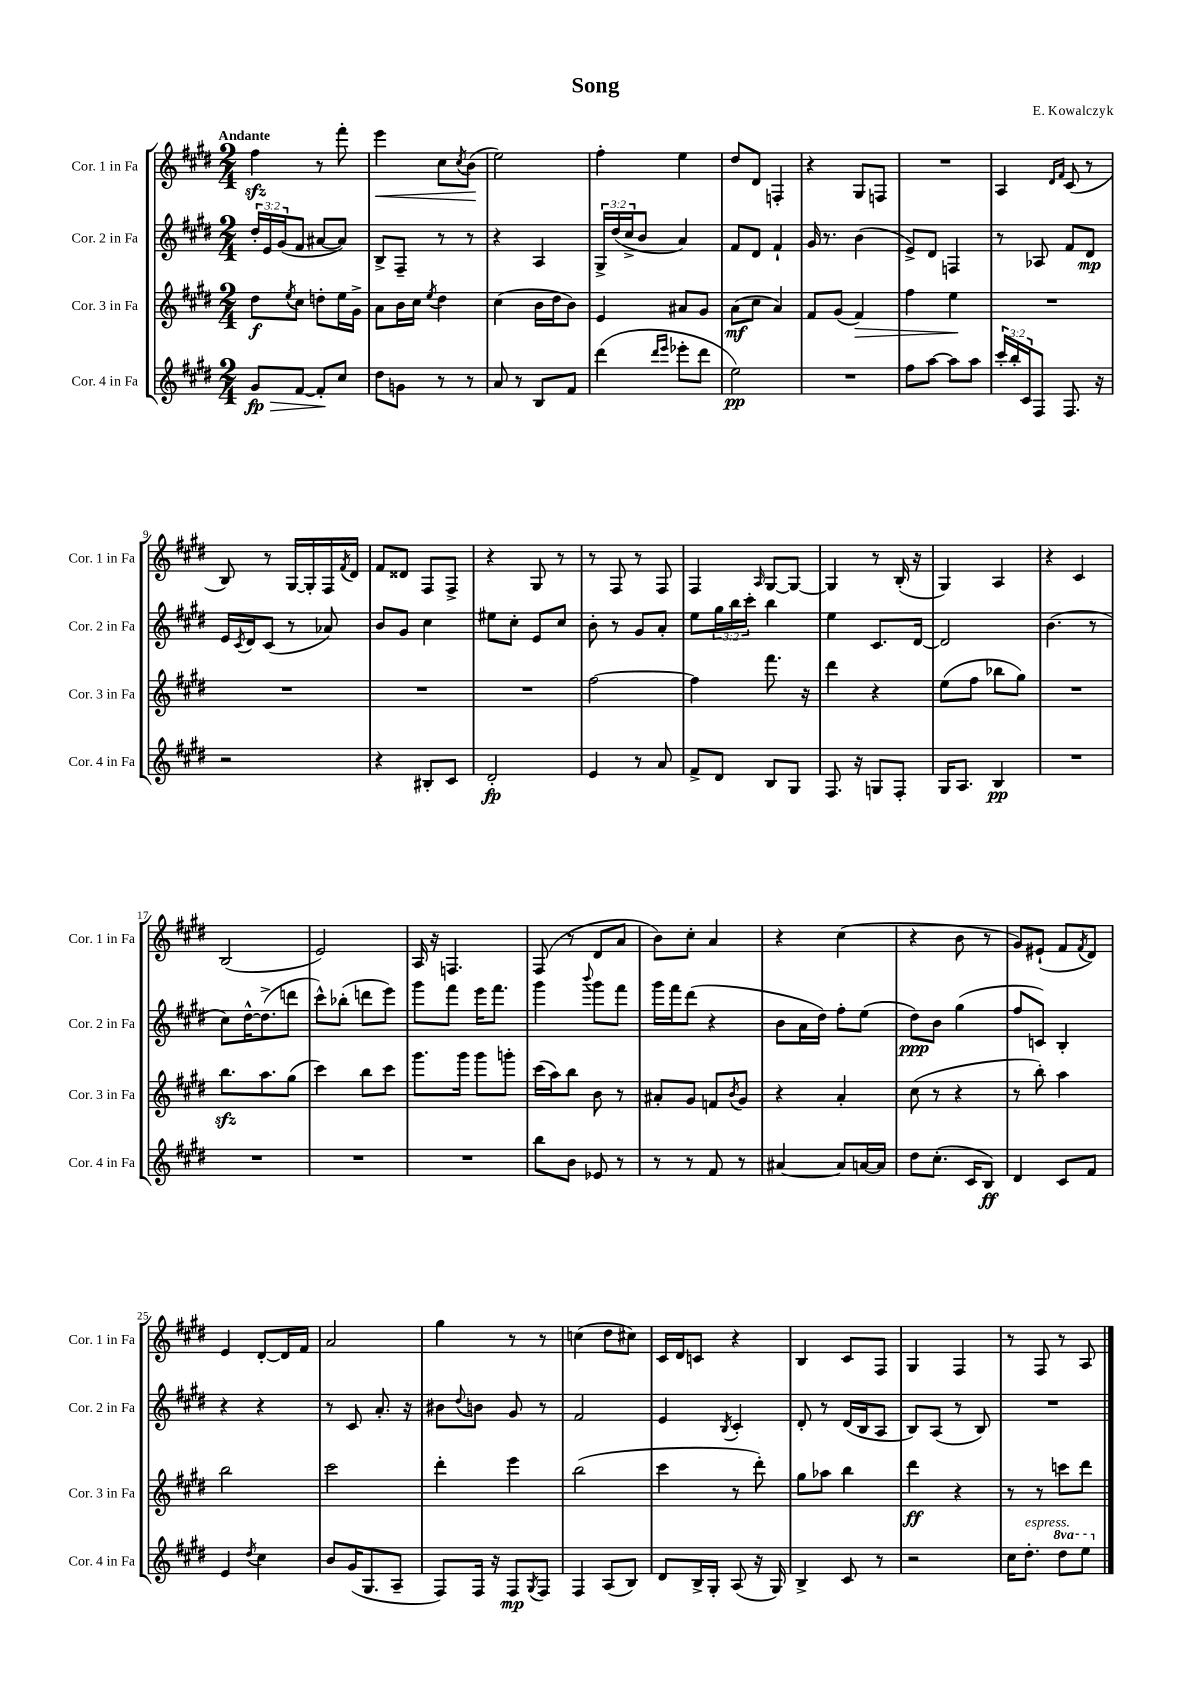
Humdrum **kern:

**kern	**dynam	**kern	**dynam	**kern	**dynam	**kern	**dynam
*part4	*part4	*part3	*part3	*part2	*part2	*part1	*part1
*staff4	*staff4	*staff3	*staff3	*staff2	*staff2	*staff1	*staff1
*I"Cor. 4 in Fa	*	*I"Cor. 3 in Fa	*	*I"Cor. 2 in Fa	*	*I"Cor. 1 in Fa	*
*I'Cor. 4 in Fa	*	*I'Cor. 3 in Fa	*	*I'Cor. 2 in Fa	*	*I'Cor. 1 in Fa	*
*clefG2	*	*clefG2	*	*clefG2	*	*clefG2	*
*k[f#c#g#d#]	*	*k[f#c#g#d#]	*	*k[f#c#g#d#]	*	*k[f#c#g#d#]	*
*M2/4	*	*M2/4	*	*M2/4	*	*M2/4	*
=1	=1	=1	=1	=1	=1	=1	=1
!	!	!	!	!	!	!LO:TX:a:B:t=Andante	!
!	!LO:HP:b	!	!	!	!	!	!
8g#/L	> fp	8dd#\L	f	24dd#'/LL	.	4ff#zz\	.
.	.	.	.	24e/	.	.	.
.	.	.	.	(24g#/J	.	.	.
.	.	8qee/	.	.	.	.	.
[8f#/J	.	8cc#\J	.	8f#/J	.	.	.
8f#'/L]	.	8ddn'\L	.	[8a#X/L	.	8r	.
8cc#/J	]	16ee\L	.	8a#/J])	.	8fff#'\	.
.	.	16g#^\JJ	.	.	.	.	.
=2	=2	=2	=2	=2	=2	=2	=2
!	!	!	!	!	!	!	!LO:HP:b
8dd#\L	.	8a\L	.	8B^/L	.	4eee\	<
8gn\J	.	16b\L	.	8F#~/J	.	.	.
.	.	16cc#\JJ	.	.	.	.	.
.	.	8qee/	.	.	.	.	.
8r	.	4dd#\	.	8r	.	8cc#\L	.
.	.	.	.	.	.	8qcc#/	.
8r	.	.	.	8r	.	(8b\J	.
.	.	.	.	.	.	.	[
=3	=3	=3	=3	=3	=3	=3	=3
8a/	.	(4cc#\	.	4r	.	2ee\)	.
8r	.	.	.	.	.	.	.
8B/L	.	16b\LL	.	4A/	.	.	.
.	.	16dd#\J	.	.	.	.	.
8f#/J	.	8b\J)	.	.	.	.	.
=4	=4	=4	=4	=4	=4	=4	=4
(4ddd#\	.	4e/	.	24G#^/LL	.	4ff#'\	.
.	.	.	.	(24dd#/	.	.	.
.	.	.	.	24cc#^/J	.	.	.
.	.	.	.	8b/J	.	.	.
16qqddd#/LL	.	.	.	.	.	.	.
16qqeee/JJ	.	.	.	.	.	.	.
8eee-X'\L	.	8a#X/L	.	4a/)	.	4ee\	.
8ddd#\J	.	8g#/J	.	.	.	.	.
=5	=5	=5	=5	=5	=5	=5	=5
2ee\)	pp	(8a\L	mf	8f#/L	.	8dd#/L	.
.	.	8cc#\J	.	8d#/J	.	8d#/J	.
.	.	4a/)	.	4f#`/	.	4Fn'/	.
=6	=6	=6	=6	=6	=6	=6	=6
2r	.	8f#/L	.	16g#/	.	4r	.
.	.	.	.	8.r	.	.	.
.	.	(8g#/J	.	.	.	.	.
!	!	!	!LO:HP:b	!	!	!	!
.	.	4f#/)	>	(4b\	.	8G#/L	.
.	.	.	.	.	.	8Fn/J	.
=7	=7	=7	=7	=7	=7	=7	=7
8ff#\L	.	4ff#\	.	8e^/L)	.	2r	.
[8aa\J	.	.	.	8d#/J	.	.	.
8aa\L]	.	4ee\	.	4Fn/	.	.	.
8aa\J	.	.	.	.	.	.	.
.	.	.	]	.	.	.	.
=8	=8	=8	=8	=8	=8	=8	=8
24ccc#'/LL	.	2r	.	8r	.	4A/	.
24bb'/	.	.	.	.	.	.	.
24c#/J	.	.	.	.	.	.	.
8F#/J	.	.	.	8A-X/	.	.	.
.	.	.	.	.	.	16qqd#/LL	.
.	.	.	.	.	.	16qqf#/JJ	.
8.F#/	.	.	.	8f#/L	.	(8c#/	.
.	.	.	.	8d#/J	mp	8r	.
16r	.	.	.	.	.	.	.
!!LO:LB:g=z
=9	=9	=9	=9	=9	=9	=9	=9
2r	.	2r	.	16e/LL	.	8B/)	.
.	.	.	.	8qc#/	.	.	.
.	.	.	.	16d#/J	.	.	.
.	.	.	.	(8c#/J	.	8r	.
.	.	.	.	8r	.	[16G#/LL	.
.	.	.	.	.	.	16G#'/]	.
.	.	.	.	8a-X/)	.	16F#/	.
.	.	.	.	.	.	8qf#/	.
.	.	.	.	.	.	16d#/JJ	.
=10	=10	=10	=10	=10	=10	=10	=10
4r	.	2r	.	8b/L	.	8f#/L	.
.	.	.	.	8g#/J	.	8d##X/J	.
8B#X'/L	.	.	.	4cc#\	.	8F#/L	.
8c#/J	.	.	.	.	.	8F#^/J	.
=11	=11	=11	=11	=11	=11	=11	=11
2d#'/	fp	2r	.	8ee#X\L	.	4r	.
.	.	.	.	8cc#'\J	.	.	.
.	.	.	.	8e/L	.	8G#/	.
.	.	.	.	8cc#/J	.	8r	.
=12	=12	=12	=12	=12	=12	=12	=12
4e/	.	[2ff#\	.	8b'\	.	8r	.
.	.	.	.	8r	.	8F#/	.
8r	.	.	.	8g#/L	.	8r	.
8a/	.	.	.	8a'/J	.	8F#/	.
=13	=13	=13	=13	=13	=13	=13	=13
8f#^/L	.	4ff#\]	.	8ee\L	.	4F#/	.
8d#/J	.	.	.	24gg#\L	.	.	.
.	.	.	.	24bb\	.	.	.
.	.	.	.	24ccc#'\JJ	.	.	.
.	.	.	.	.	.	16qqA/	.
8B/L	.	8.fff#\	.	4bb\	.	[8G#/L	.
8G#/J	.	.	.	.	.	8G#/J_	.
.	.	16r	.	.	.	.	.
=14	=14	=14	=14	=14	=14	=14	=14
8.F#/	.	4ddd#\	.	4ee\	.	4G#/]	.
16r	.	.	.	.	.	.	.
8Gn/L	.	4r	.	8.c#/L	.	8r	.
8F#'/J	.	.	.	.	.	(16B'/	.
.	.	.	.	[16d#/Jk	.	16r	.
=15	=15	=15	=15	=15	=15	=15	=15
16G#/KL	.	(8ee\L	.	2d#/]	.	4G#/)	.
8.A/J	.	.	.	.	.	.	.
.	.	8ff#\J	.	.	.	.	.
4B/	pp	8bb-X\L	.	.	.	4A/	.
.	.	8gg#\J)	.	.	.	.	.
=16	=16	=16	=16	=16	=16	=16	=16
2r	.	2r	.	(4.b\	.	4r	.
.	.	.	.	.	.	4c#/	.
.	.	.	.	8r	.	.	.
!!LO:LB:g=z
=17	=17	=17	=17	=17	=17	=17	=17
2r	.	8.bbzz\L	.	8cc#\L)	.	(2B/	.
.	.	.	.	[16dd#^^\K	.	.	.
.	.	8.aa\	.	(8.dd#^\]	.	.	.
.	.	(8gg#\J	.	8dddn\J	.	.	.
=18	=18	=18	=18	=18	=18	=18	=18
2r	.	4ccc#\)	.	8ccc#^^\L)	.	2e/)	.
.	.	.	.	(8bb-X'\J	.	.	.
.	.	8bb\L	.	8dddn\L	.	.	.
.	.	8ccc#\J	.	8eee\J)	.	.	.
=19	=19	=19	=19	=19	=19	=19	=19
2r	.	8.ggg#\L	.	8ggg#\L	.	16A/	.
.	.	.	.	.	.	16r	.
.	.	.	.	8fff#\J	.	4.Fn/	.
.	.	16ggg#\Jk	.	.	.	.	.
.	.	8ggg#\L	.	16eee\KL	.	.	.
.	.	.	.	8.fff#\J	.	.	.
.	.	8gggn'\J	.	.	.	.	.
=20	=20	=20	=20	=20	=20	=20	=20
8bb\L	.	(16ccc#\LL	.	4ggg#\	.	(8F#/	.
.	.	16aa\J)	.	.	.	.	.
8b\J	.	8bb\J	.	.	.	8r	.
.	.	.	.	8qqbbb/	.	.	.
8e-X/	.	8b\	.	8ggg#\L	.	8d#/L	.
8r	.	8r	.	8fff#\J	.	8a/J	.
=21	=21	=21	=21	=21	=21	=21	=21
8r	.	8a#X'/L	.	16ggg#\LL	.	8b\L)	.
.	.	.	.	16fff#\J	.	.	.
8r	.	8g#/J	.	(8ddd#\J	.	8cc#'\J	.
8f#/	.	8fn/L	.	4r	.	4a/	.
.	.	8qb/	.	.	.	.	.
8r	.	8g#/J	.	.	.	.	.
=22	=22	=22	=22	=22	=22	=22	=22
[4a#X/	.	4r	.	8b\L	.	4r	.
.	.	.	.	16a\L	.	.	.
.	.	.	.	16dd#\JJ)	.	.	.
8a#/L]	.	4a'/	.	8ff#'\L	.	(4cc#\	.
[16an/L	.	.	.	(8ee\J	.	.	.
16a/JJ]	.	.	.	.	.	.	.
=23	=23	=23	=23	=23	=23	=23	=23
8dd#\L	.	(8cc#\	.	8dd#\L)	ppp	4r	.
(8.cc#'\J	.	8r	.	8b\J	.	.	.
.	.	4r	.	(4gg#\	.	8b\	.
16c#/KL	.	.	.	.	.	.	.
8B/J)	ff	.	.	.	.	8r	.
=24	=24	=24	=24	=24	=24	=24	=24
4d#/	.	8r	.	8ff#/L	.	8g#/L)	.
.	.	8bb'\)	.	8cn/J)	.	(8e#X`/J	.
8c#/L	.	4aa\	.	4B'/	.	8f#/L	.
.	.	.	.	.	.	8qf#/	.
8f#/J	.	.	.	.	.	8d#/J)	.
!!LO:LB:g=z
=25	=25	=25	=25	=25	=25	=25	=25
4e/	.	2bb\	.	4r	.	4e/	.
8qdd#/	.	.	.	.	.	.	.
4cc#\	.	.	.	4r	.	[8d#'/L	.
.	.	.	.	.	.	16d#/L]	.
.	.	.	.	.	.	16f#/JJ	.
=26	=26	=26	=26	=26	=26	=26	=26
8b/L	.	2ccc#\	.	8r	.	2a/	.
(16g#/K	.	.	.	8c#/	.	.	.
8.G#/	.	.	.	.	.	.	.
.	.	.	.	8.a'/	.	.	.
8A~/J	.	.	.	.	.	.	.
.	.	.	.	16r	.	.	.
=27	=27	=27	=27	=27	=27	=27	=27
8F#/L)	.	4ddd#'\	.	8b#X\L	.	4gg#\	.
.	.	.	.	8qqdd#/	.	.	.
16F#/Jk	.	.	.	8bn\J	.	.	.
16r	.	.	.	.	.	.	.
8F#/L	mp	4eee\	.	8g#/	.	8r	.
8qG#/	.	.	.	.	.	.	.
8F#/J	.	.	.	8r	.	8r	.
=28	=28	=28	=28	=28	=28	=28	=28
4F#/	.	(2bb\	.	2f#/	.	(4ccn\	.
(8A/L	.	.	.	.	.	8dd#\L	.
8B/J)	.	.	.	.	.	8cc#X\J)	.
=29	=29	=29	=29	=29	=29	=29	=29
8d#/L	.	4ccc#\	.	4e/	.	16c#/LL	.
.	.	.	.	.	.	16d#/J	.
16B^/L	.	.	.	.	.	8cn/J	.
16G#'/JJ	.	.	.	.	.	.	.
.	.	.	.	8qB/	.	.	.
(8A/	.	8r	.	4c#'/	.	4r	.
16r	.	8ddd#'\)	.	.	.	.	.
16G#/)	.	.	.	.	.	.	.
=30	=30	=30	=30	=30	=30	=30	=30
4B^/	.	8gg#\L	.	8d#'/	.	4B/	.
.	.	8aa-X\J	.	8r	.	.	.
8c#/	.	4bb\	.	(16d#/LL	.	8c#/L	.
.	.	.	.	16B/J	.	.	.
8r	.	.	.	8A/J	.	8F#/J	.
=31	=31	=31	=31	=31	=31	=31	=31
2r	.	4ddd#\	ff	8B/L)	.	4G#/	.
.	.	.	.	(8A/J	.	.	.
.	.	4r	.	8r	.	4F#/	.
.	.	.	.	8B/)	.	.	.
=32	=32	=32	=32	=32	=32	=32	=32
16cc#\KL	.	8r	.	2r	.	8r	.
!LO:TX:a:i:t=espress.	!	!	!	!	!	!	!
8.dd#'\J	.	.	.	.	.	.	.
.	.	8r	.	.	.	8F#/	.
*8va	*	*	*	*	*	*	*
8ddd#\L	.	8cccn\L	.	.	.	8r	.
8eee\J	.	8ddd#\J	.	.	.	8A/	.
*X8va	*	*	*	*	*	*	*
==	==	==	==	==	==	==	==
*-	*-	*-	*-	*-	*-	*-	*-
